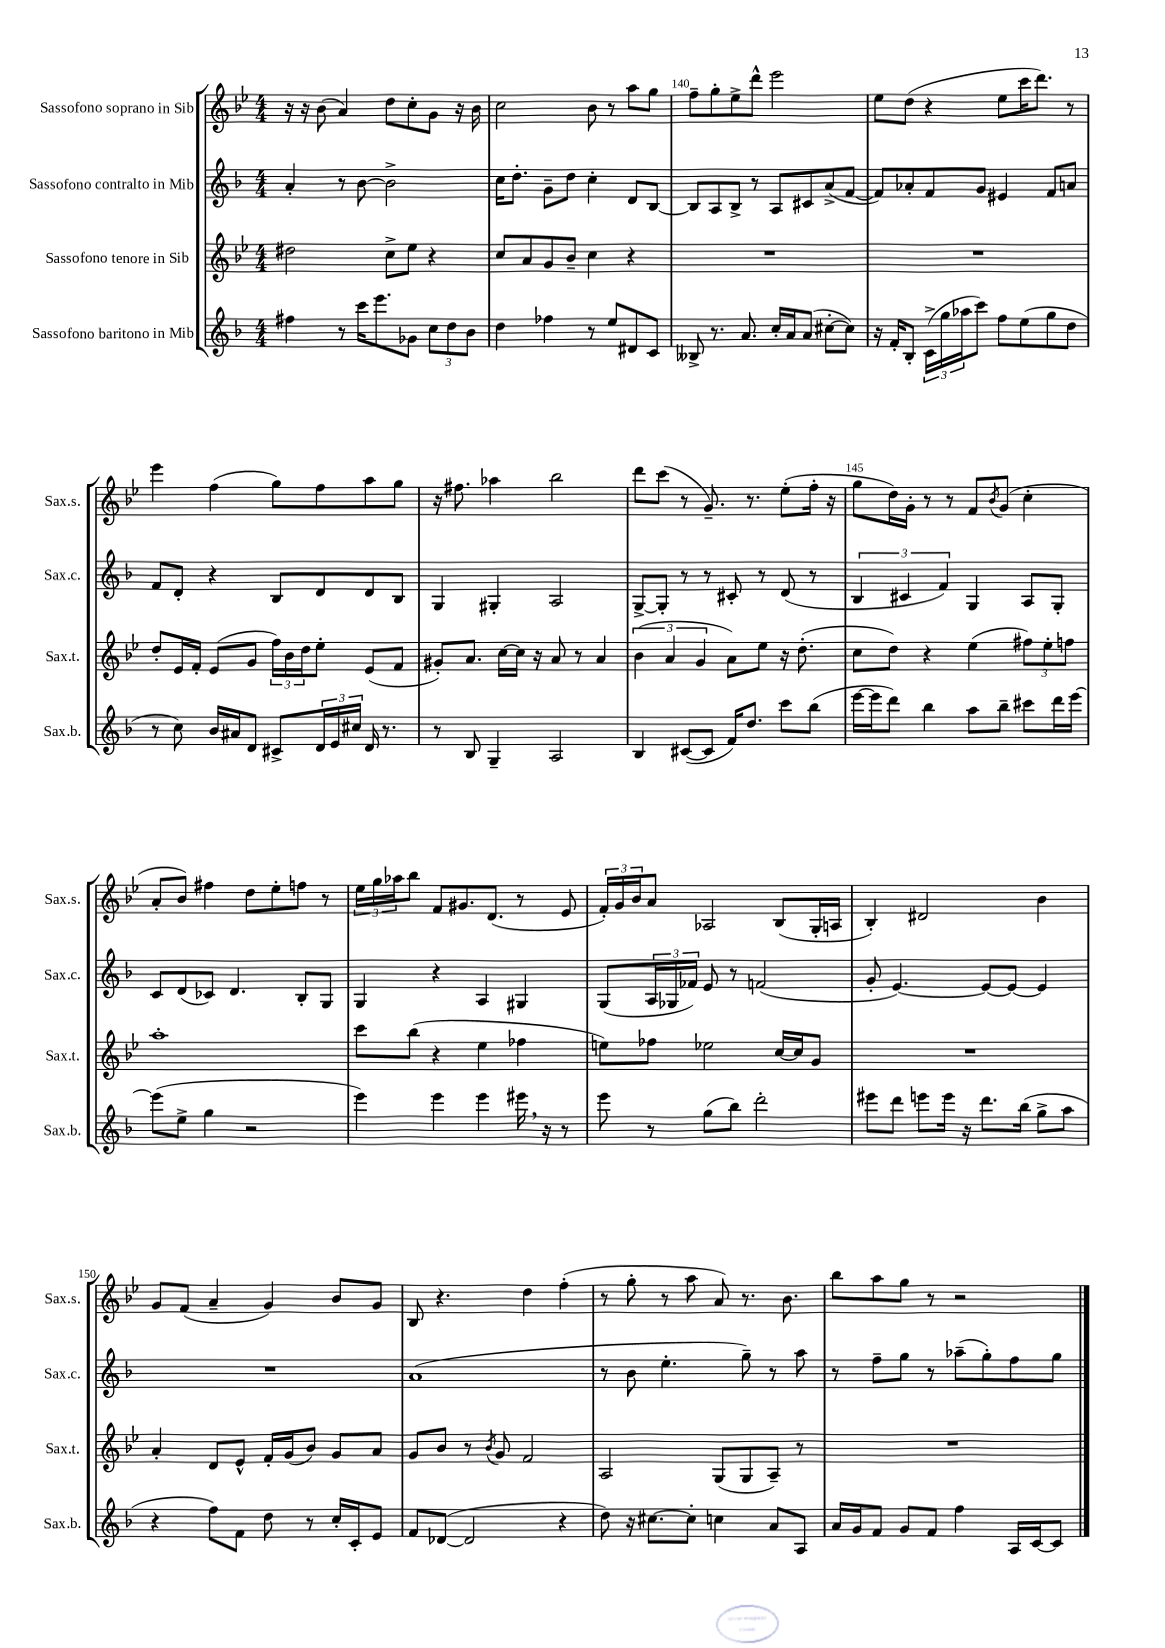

**kern	**kern	**kern	**kern
*staff4	*staff3	*staff2	*staff1
*clefG2	*clefG2	*clefG2	*clefG2
*k[b-]	*k[b-e-]	*k[b-]	*k[b-e-]
*M4/4	*M4/4	*M4/4	*M4/4
4ff#	2dd#	4a'	16r
.	.	.	16r
.	.	.	(8b-
8r	.	8r	4a)
16ccc	.	[8b-	.
8.eee	.	.	.
.	8cc^	2b-^]	8dd
8g-	8ee-	.	8cc'
12cc	4r	.	8g
12dd	.	.	.
.	.	.	16r
12b-	.	.	.
.	.	.	16b-
=	=	=	=
4dd	8cc	16cc	2cc
.	.	8.dd'	.
.	8a	.	.
4ff-	8g	8g~	.
.	8b-~	8dd	.
8r	4cc	4cc'	8b-
8ee	.	.	8r
8d#	4r	8d	8aa
8c	.	[8B-	8gg
=	=	=	=
8B--^	1r	8B-]	8ff~
8.r	.	8A	8gg'
.	.	8B-^	8ee-^
8.a	.	.	.
.	.	8r	8ddd^^
16cc'	.	8A	2eee-
16a	.	.	.
(8a	.	8c#	.
[8cc#'	.	(8a^	.
8cc#])	.	[8f	.
=	=	=	=
16r	1r	8f])	8ee-
16f'	.	.	.
8B-'	.	8a-'	(8dd
(24c^	.	8f	4r
24gg	.	.	.
24aa-	.	.	.
8ccc)	.	8g	.
8ff	.	4e#	8ee-
(8ee	.	.	16ccc
.	.	.	8.ddd)
8gg	.	8f	.
8dd	.	8a	8r
=	=	=	=
8r	8dd'	8f	4eee-
8cc)	16e-	8d'	.
.	16f'	.	.
16b-	(8e-	4r	(4ff
16a#	.	.	.
8d	8g	.	.
8c#^	24ff)	8B-	8gg)
.	24b-	.	.
.	24dd	.	.
24d	8ee-'	8d	8ff
24e	.	.	.
24cc#	.	.	.
16d	(8e-	8d	8aa
8.r	.	.	.
.	8f	8B-	8gg
=	=	=	=
8r	8g#')	4G	16r
.	.	.	8.ff#
8B-	8.a	.	.
4G~	.	4G#'	4aa-
.	[16cc	.	.
.	16cc]	.	.
.	16r	.	.
2A	8a	2A	2bb-
.	8r	.	.
.	4a	.	.
=	=	=	=
4B-	(6b-	[8G^	8ddd
.	.	8G']	(8ccc
.	6a	.	.
([8c#	.	8r	8r
.	6g	.	.
8c#]	.	8r	8.g~)
16f)	8a)	8c#'	.
8.dd	.	.	8.r
.	8ee-	8r	.
8ccc	16r	(8d	(8ee-'
.	(8.dd'	.	.
(8bb-	.	8r	16ff'
.	.	.	16r
=	=	=	=
[16eee	8cc	6B-	8gg
16eee]	.	.	.
8ddd)	8dd)	.	16dd)
.	.	6c#	.
.	.	.	16g'
4bb-	4r	.	8r
.	.	6f)	.
.	.	.	8r
8aa	(4ee-	4G	8f
.	.	.	8qb-
8bb-~	.	.	(8g
8ccc#	12ff#)	8A	4cc'
.	12ee-'	.	.
16ddd	.	8G'	.
.	12ff	.	.
[16eee	.	.	.
=	=	=	=
(8eee]	1aa'	8c	8a'
8ee^	.	(8d	8b-)
4gg	.	8c-)	4ff#
.	.	4.d	.
2r	.	.	8dd
.	.	.	8ee-'
.	.	8B-'	8ff
.	.	8G	8r
=	=	=	=
4eee)	8ccc	4G	24ee-
.	.	.	24gg
.	.	.	24aa-
.	(8bb-	.	8bb-
4eee	4r	4r	8f
.	.	.	8.g#
4eee	4ee-	4A	.
.	.	.	(8.d
16eee#	4ff-	4G#	8r
16r	.	.	.
8r	.	.	8e-
=	=	=	=
8eee	8ee)	(8G	24f')
.	.	.	24g
.	.	.	24b-
8r	8ff-	24A	8a
.	.	24G-	.
.	.	24f-)	.
(8gg	2ee-	8e	2A-
8bb-)	.	8r	.
2ddd'	.	(2f	.
.	[16cc	.	(8B-
.	16cc]	.	.
.	8g	.	16G'
.	.	.	16A
=	=	=	=
8eee#	1r	8g'	4B-')
8ddd	.	[4.e)	.
8eee	.	.	2d#
16eee	.	.	.
16r	.	.	.
8.ddd	.	8e_	.
.	.	8e_	.
(16bb-	.	.	.
8gg^	.	4e]	4b-
8aa	.	.	.
=	=	=	=
4r	4a'	1r	8g
.	.	.	(8f
8ff)	8d	.	4a~
8f	8e-^^	.	.
8dd	16f'	.	4g)
.	(16g	.	.
8r	8b-)	.	.
16cc'	8g	.	8b-
16c'	.	.	.
8e	8a	.	8g
=	=	=	=
8f	8g	(1a	8B-
([8d-	8b-	.	4.r
2d-]	8r	.	.
.	8qb-	.	.
.	8g	.	.
.	2f	.	4dd
4r	.	.	(4ff'
=	=	=	=
8dd)	2A	8r	8r
16r	.	8b-	8gg'
[8.cc#	.	.	.
.	.	4.ee'	8r
8cc#']	.	.	8aa
4cc	(8G	.	8a)
.	8G	8gg~)	8.r
8a	8A~)	8r	.
.	.	.	8.b-
8A	8r	8aa	.
=	=	=	=
16a	1r	8r	8bb-
16g	.	.	.
8f	.	8ff~	8aa
8g	.	8gg	8gg
8f	.	8r	8r
4ff	.	(8aa-~	2r
.	.	8gg')	.
16A	.	8ff	.
[16c	.	.	.
8c]	.	8gg	.
==	==	==	==
*-	*-	*-	*-
